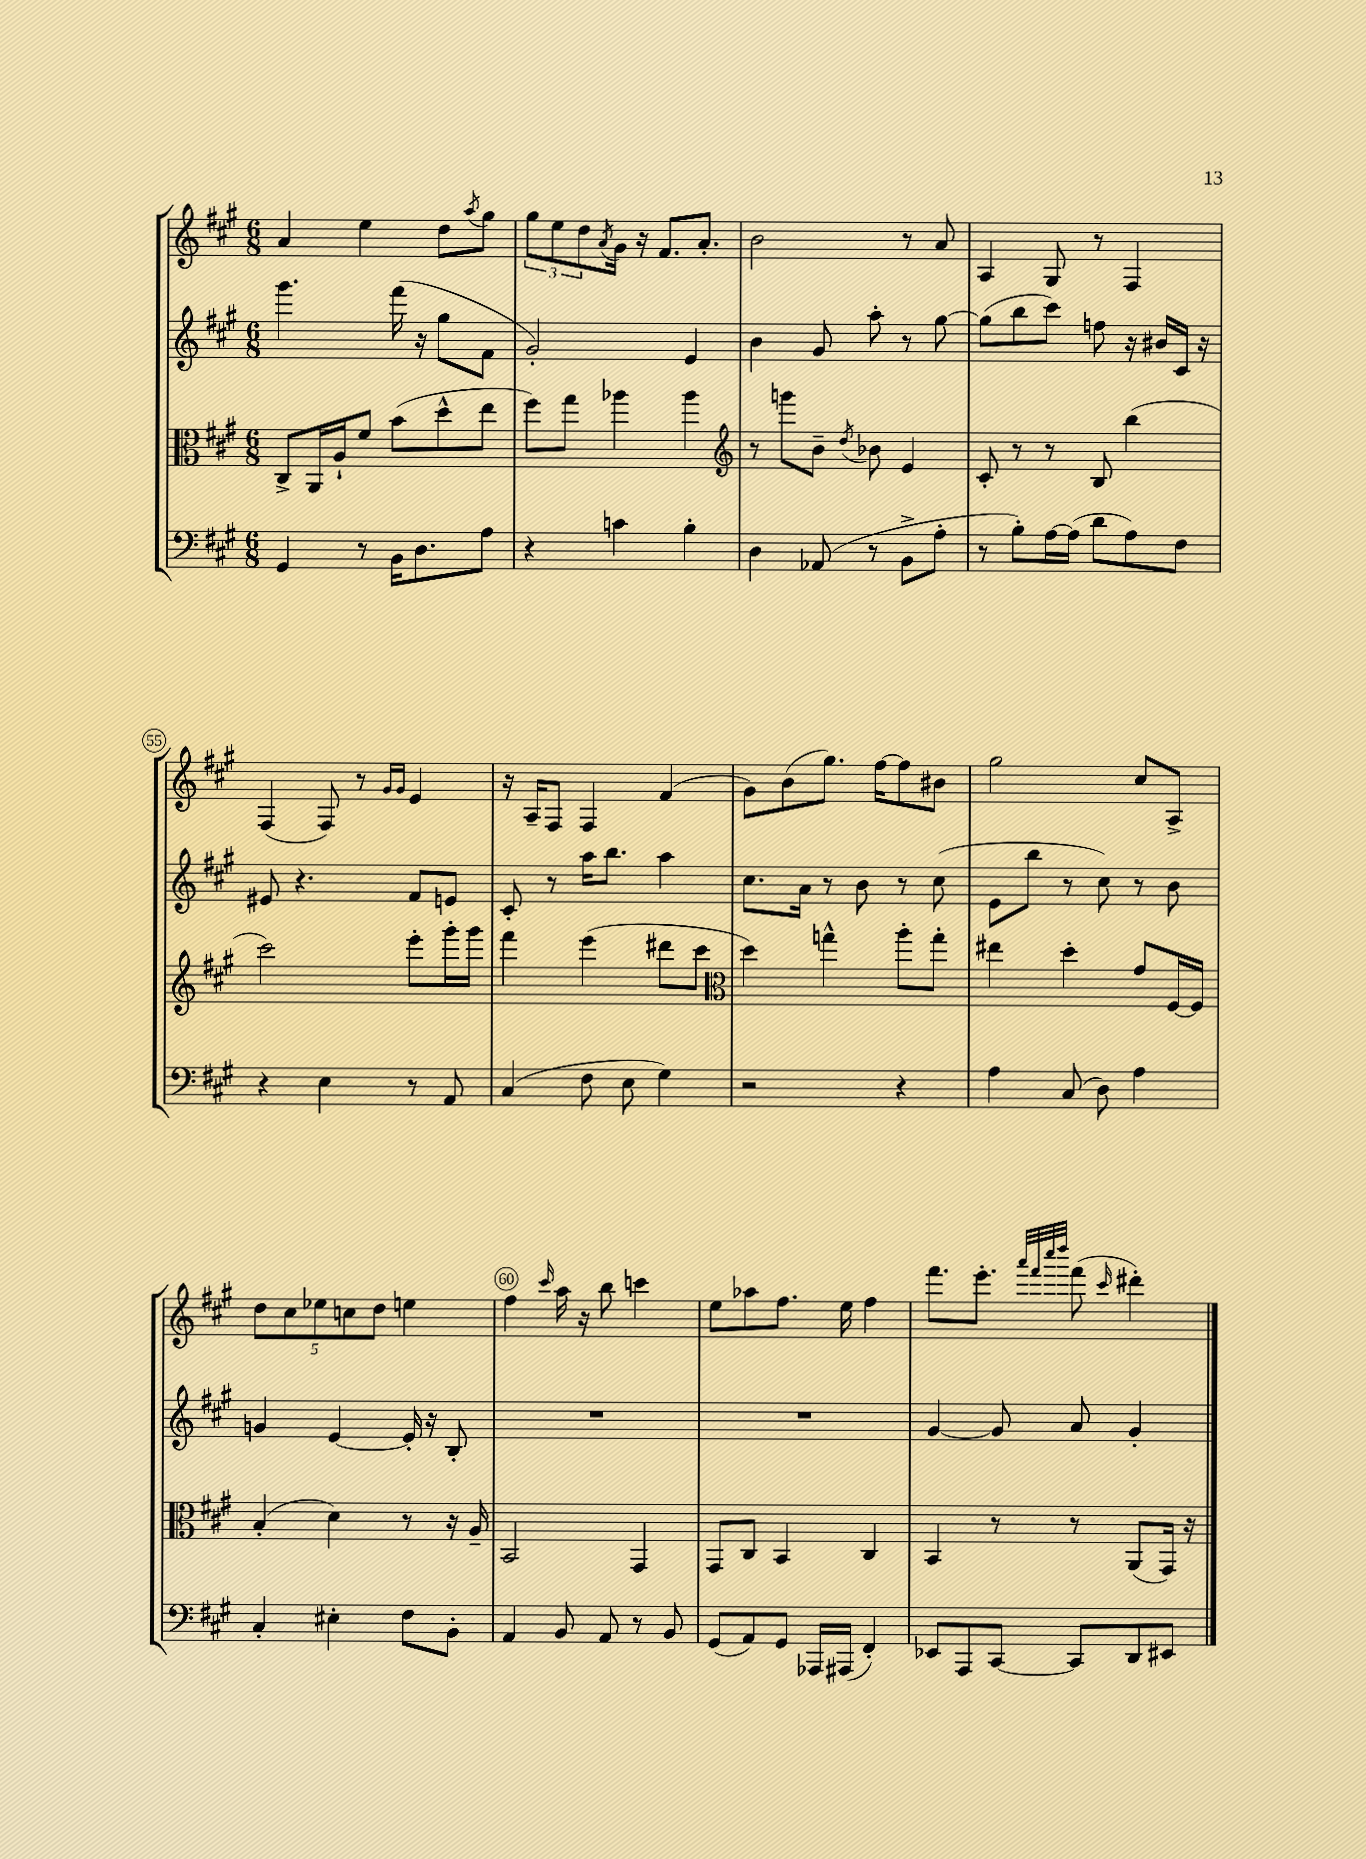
<<
\new StaffGroup <<
\new Staff = "s0" {
    \clef treble \key a \major \numericTimeSignature \time 6/8
    a'4 e''4 d''8 \acciaccatura { a''8 } gis''8 |
    \tuplet 3/2 { gis''8 e''8 d''8 } \acciaccatura { a'8 } gis'16 r16 fis'8. a'8.-. |
    b'2 r8 a'8 |
    a4 gis8 r8 fis4 |
    fis4( fis8) r8 \grace { gis'16 gis'16 } e'4 |
    r16 a16-- fis8 fis4 fis'4( |
    gis'8) b'8( gis''8.) fis''16~ fis''8 bis'8 |
    gis''2 cis''8 a8-> |
    \tuplet 5/4 { d''8 cis''8 ees''8 c''8 d''8 } e''4 |
    fis''4 \grace { cis'''16 } a''16 r16 b''8 c'''4 |
    e''8 aes''8 fis''8. e''16 fis''4 |
    fis'''8. e'''8.-. \grace { a'''32 fis'''32 cis''''32 d''''32 } fis'''8( \grace { cis'''16 } dis'''4-.) \bar "|." |
}
\new Staff = "s1" {
    \clef treble \key a \major \numericTimeSignature \time 6/8
    gis'''4. fis'''16( r16 gis''8 fis'8 |
    gis'2-.) e'4 |
    b'4 gis'8 a''8-. r8 gis''8~ |
    gis''8( b''8 cis'''8) f''8 r16 bis'16 cis'16 r16 |
    eis'8 r4. fis'8 e'8 |
    cis'8-. r8 a''16 b''8. a''4 |
    cis''8. a'16 r8 b'8 r8 cis''8( |
    e'8 b''8 r8 cis''8) r8 b'8 |
    g'4 e'4~ e'16-. r16 b8-. |
    R2. |
    R2. |
    gis'4~ gis'8 a'8 gis'4-. \bar "|." |
}
\new Staff = "s2" {
    \clef alto \key a \major \numericTimeSignature \time 6/8
    cis8-> a,16 a16-! fis'8 b'8( d''8-^ e''8 |
    fis''8) gis''8 aes''4 aes''4 |
    \clef treble r8 g'''8 b'8-- \acciaccatura { d''8 } bes'8 e'4 |
    cis'8-. r8 r8 b8 b''4( |
    cis'''2) e'''8-. gis'''16-. gis'''16 |
    fis'''4 e'''4( dis'''8 cis'''8 |
    \clef alto d''4) g''4-^ a''8-. g''8-. |
    eis''4 d''4-. gis'8 fis16~ fis16 |
    b4-.( d'4) r8 r16 a16-- |
    b,2 gis,4 |
    gis,8 cis8 b,4 cis4 |
    b,4 r8 r8 a,8( gis,16) r16 \bar "|." |
}
\new Staff = "s3" {
    \clef bass \key a \major \numericTimeSignature \time 6/8
    gis,4 r8 b,16 d8. a8 |
    r4 c'4 b4-. |
    d4 aes,8( r8 b,8-> a8-. |
    r8 b8-.) a16~ a16( d'8 a8) fis8 |
    r4 e4 r8 a,8 |
    cis4( fis8 e8 gis4) |
    r2 r4 |
    a4 cis8( d8) a4 |
    cis4-. eis4-. fis8 b,8-. |
    a,4 b,8 a,8 r8 b,8 |
    gis,8( a,8) gis,8 aes,,16 ais,,16( fis,4-.) |
    ees,8 a,,8 cis,8~ cis,8 d,8 eis,8 \bar "|." |
}
>>
>>
\layout { \context { \Score currentBarNumber = #51 \override BarNumber.break-visibility = ##(#f #t #t) barNumberVisibility = #(every-nth-bar-number-visible 5) \override BarNumber.stencil = #(make-stencil-circler 0.1 0.3 ly:text-interface::print) } }
